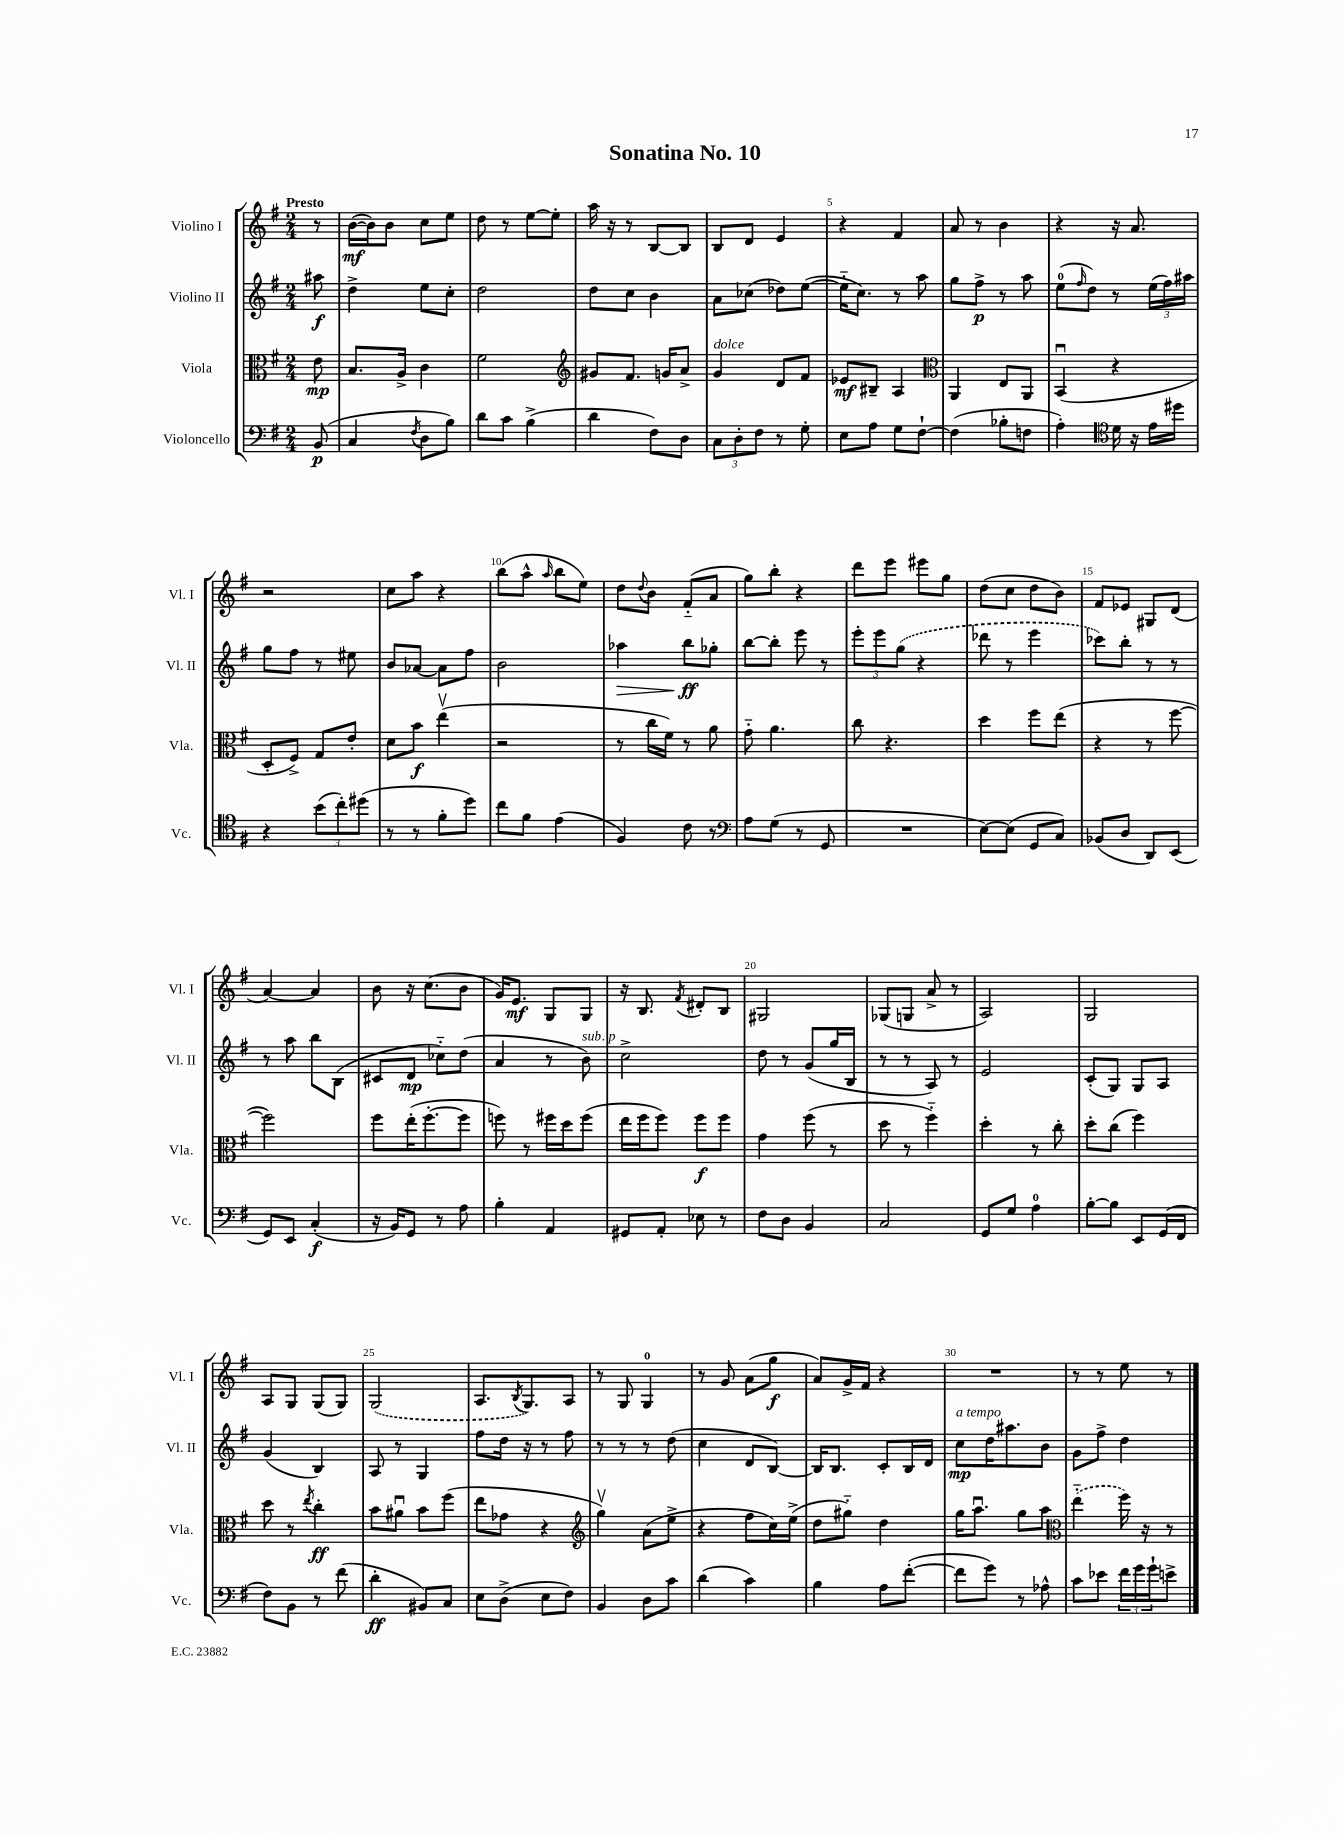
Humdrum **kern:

**kern	**kern	**kern	**kern
*staff4	*staff3	*staff2	*staff1
*clefF4	*clefC3	*clefG2	*clefG2
*k[f#]	*k[f#]	*k[f#]	*k[f#]
*M2/4	*M2/4	*M2/4	*M2/4
(8BB	8e	8aa#	8r
=	=	=	=
4C	8.B	4dd^	([16b
.	.	.	16b])
.	.	.	8b
.	16A^	.	.
8qF#	.	.	.
8D	4c	8ee	8cc
8B)	.	8cc'	8ee
=	=	=	=
8d	2f#	2dd	8dd
8c	.	.	8r
(4B^	.	.	[8ee
.	.	.	8ee']
=	=	=	=
*	*clefG2	*	*
4d	8g#	8dd	16aa
.	.	.	16r
.	8.f#	8cc	8r
8F#)	.	4b	[8B
.	16g	.	.
8D	8a^	.	8B]
=	=	=	=
12C	4g	8a	8B
12D'	.	.	.
.	.	(8cc-	8d
12F#	.	.	.
8r	8d	8dd-)	4e
8G'	8f#	([8ee	.
=	=	=	=
8E	8e-	16ee'~]	4r
.	.	8.cc)	.
8A	8B#~	.	.
8G	4A	8r	4f#
[8F#`	.	8aa	.
=	=	=	=
*	*clefC3	*	*
(4F#]	4AA	8gg	8a
.	.	8ff#^	8r
8B-'	8E	8r	4b
8F	8AA	8aa	.
=	=	=	=
4A')	(4BBu	(8ee	4r
.	.	16qqff#	.
.	.	8dd)	.
*clefC4	*	*	*
16d	4r	8r	16r
16r	.	.	8.a
16e	.	(24ee	.
.	.	24ff#)	.
16dd#	.	.	.
.	.	24aa#	.
=	=	=	=
4r	8D'	8gg	2r
.	8F#^)	8ff#	.
(12b	8G	8r	.
12cc')	.	.	.
.	8e'	8ee#	.
(12dd#	.	.	.
=	=	=	=
8r	8d	8b	8cc
8r	8b	[8a-	8aa
8f#'	(4eev	8a-]	4r
8dd)	.	8ff#	.
=	=	=	=
8cc	2r	2b	(8bb
8f#	.	.	8aa^^
.	.	.	16qqaa
(4e	.	.	8bb
.	.	.	8ee)
=	=	=	=
4F#)	8r	4aa-	8dd
.	.	.	8qqdd
.	16cc	.	8b
.	16f#)	.	.
8c	8r	8bb	(8f#'~
8r	8a	8gg-'	8a
=	=	=	=
*clefF4	*	*	*
8A	8g'~	[8bb	8gg)
(8G	4.a	8bb']	8bb'
8r	.	8eee	4r
8GG	.	8r	.
=	=	=	=
2r	8cc	12eee'	8ddd
.	.	12eee	.
.	4.r	.	8eee
.	.	(12gg	.
.	.	4r	8eee#
.	.	.	8gg
=	=	=	=
[8E)	4dd	8ddd-	(8dd
(8E]	.	8r	8cc
8GG	8ff#	4eee	8dd
8C)	(8ee	.	8b)
=	=	=	=
(8BB-	4r	8ccc-)	8f#
8D	.	8bb'	8e-
8DD)	8r	8r	8G#
(8EE	[8ff#	8r	(8d
=	=	=	=
8GG)	2ff#])	8r	[4a)
8EE	.	8aa	.
(4C'	.	8bb	4a]
.	.	(8B	.
=	=	=	=
16r	8ff#	8c#	8b
16BB)	.	.	.
8GG	(16ee'	8d	16r
.	[8.ff#'	.	(8.cc
8r	.	8cc-'~)	.
8A	8ff#]	(8dd	8b
=	=	=	=
4B'	8ff)	4a	16g)
.	.	.	8.e
.	8r	.	.
4AA	16ff#	8r	8G
.	16dd	.	.
.	(8ff#	8b)	8G
=	=	=	=
8GG#	16ee	2cc^	16r
.	16ff#	.	8.B
8AA'	8ff#)	.	.
.	.	.	8qf#
8E-	8ff#	.	8d#'
8r	8ff#	.	8B
=	=	=	=
8F#	4g	8dd	2G#
8D	.	8r	.
4BB	(8ff#	(8g	.
.	8r	16gg	.
.	.	16B	.
=	=	=	=
2C	8dd	8r	(8G-
.	8r	8r	8G
.	4ff#'~)	8A)	8a^
.	.	8r	8r
=	=	=	=
8GG	4dd'	2e	2A)
8G	.	.	.
4A	8r	.	.
.	8cc'	.	.
=	=	=	=
[8B'	8dd'	(8c'	2G
8B]	(8cc	8G)	.
8EE	4ff#)	8G	.
(16GG	.	8A	.
16FF#	.	.	.
=	=	=	=
8F#)	8dd	(4g	8A
8BB	8r	.	8G
.	8qee	.	.
8r	4cc'	4B)	(8G
(8f#	.	.	8G)
=	=	=	=
4d'	8b	8A	(2G
.	8a#u	8r	.
8BB#)	8b	4G	.
8C	(8ff#	.	.
=	=	=	=
8E	8ee	8ff#	8.A
(8D^	8g-	16dd	.
.	.	.	8qB
.	.	16r	8.G)
8E	4r	8r	.
8F#)	.	8ff#	8A
=	=	=	=
*	*clefG2	*	*
4BB	4ggv)	8r	8r
.	.	8r	8G
8D	(8a	8r	4G
8c	8ee^	(8dd	.
=	=	=	=
(4d	4r	4cc	8r
.	.	.	8g
4c)	8ff#	8d	(8a
.	16cc)	[8B)	8gg
.	(16ee^	.	.
=	=	=	=
4B	8dd	16B]	8a)
.	.	8.B	.
.	8gg#'~)	.	16g^
.	.	.	16f#
8A	4dd	8c'	4r
([8f#'	.	16B	.
.	.	16d	.
=	=	=	=
8f#]	16gg	8cc	2r
.	8.aau	.	.
8g)	.	16dd	.
.	.	8.aa#	.
8r	8gg	.	.
8A-^^	8aa	8b	.
=	=	=	=
*	*clefC3	*	*
8c	(4ee'~	8g	8r
8e-	.	8ff#^	8r
24f#	16ff#)	4dd	8ee
24g	.	.	.
.	16r	.	.
24g`	.	.	.
8e^	8r	.	8r
==	==	==	==
*-	*-	*-	*-
